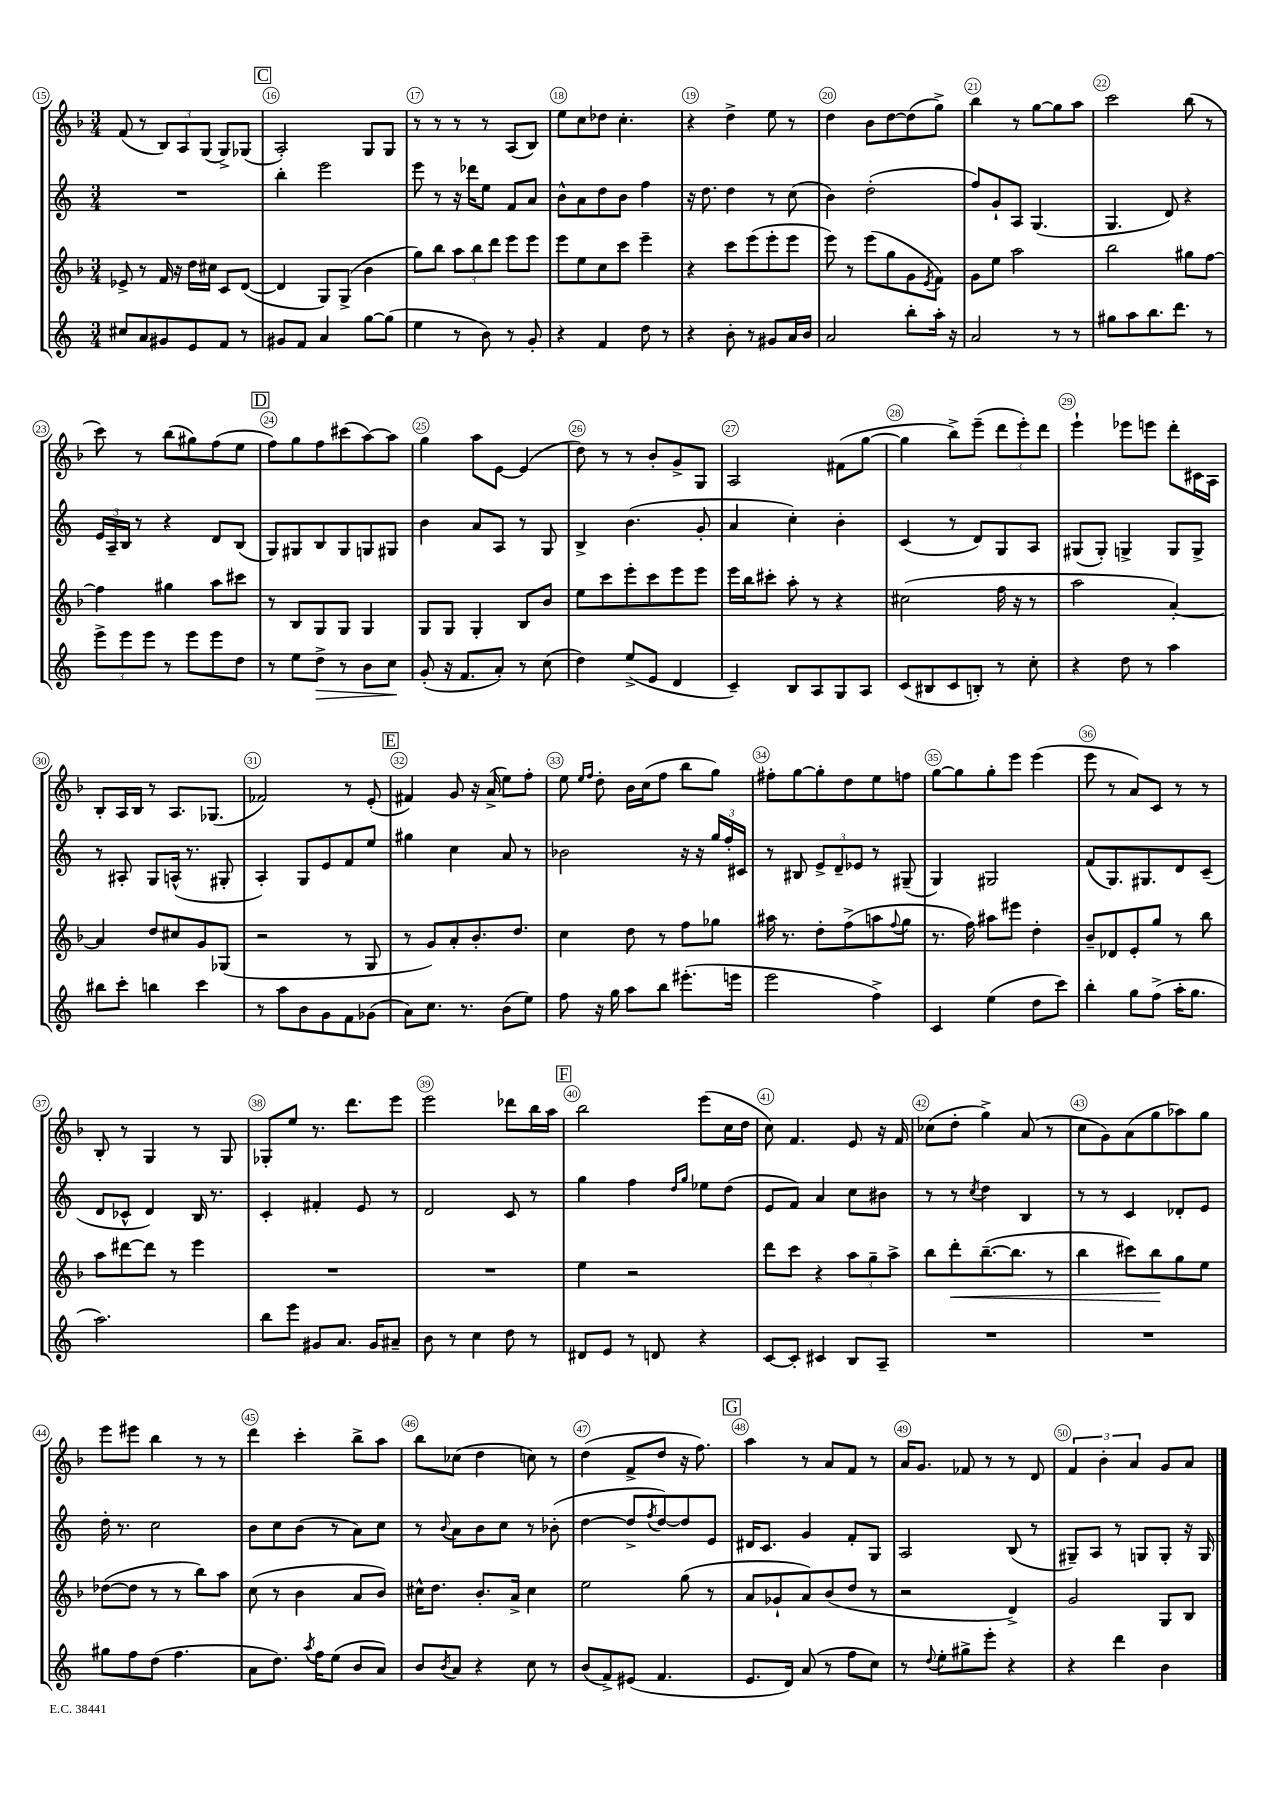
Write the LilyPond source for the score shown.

<<
\new StaffGroup <<
\new Staff = "s0" {
    \clef treble \key f \major \numericTimeSignature \time 3/4
    f'8( r8 \tuplet 3/2 { bes8) a8 g8( } g8->) ges8( |
    \mark \markup { \box "C" } a2-.) g8 g8 |
    r8 r8 r8 r8 a8( bes8) |
    e''8 c''8 des''8 c''4.-. |
    r4 d''4-> e''8 r8 |
    d''4 bes'8 d''8~ d''8( g''8->) |
    bes''4 r8 g''8~ g''8 a''8 |
    c'''2 bes''8( r8 |
    c'''8) r8 bes''8( gis''8) f''8( e''8 |
    \mark \markup { \box "D" } f''8) g''8 f''8 cis'''8( a''8~) a''8 |
    g''4 a''8 e'8~ e'4( |
    d''8) r8 r8 bes'8-. g'8-> g8 |
    a2 fis'8( g''8~ |
    g''4 bes''8->) e'''8--( \tuplet 3/2 { d'''8 e'''8-.) d'''8 } |
    e'''4-! ees'''8 e'''8 d'''8-. cis'16 a16 |
    bes8-. a16 bes16 r8 a8. ges8.( |
    fes'2) r8 e'8-.( |
    \mark \markup { \box "E" } fis'4) g'8 r16 a'16->( e''8) f''8-. |
    e''8 \grace { e''16 f''16 } d''8-. bes'16 c''16( f''8 bes''8 g''8) |
    fis''8-. g''8~ g''8-. d''8 e''8 f''8 |
    g''8~ g''8 g''8-. e'''8 e'''4( |
    e'''8 r8 a'8) c'8 r8 r8 |
    bes8-. r8 g4 r8 g8 |
    ges8-. e''8 r8. d'''8. e'''8 |
    e'''2 des'''8 bes''16 a''16 |
    \mark \markup { \box "F" } bes''2 e'''8( c''16 d''16 |
    c''8) f'4. e'8 r16 f'16 |
    ces''8( d''8-. g''4->) a'8( r8 |
    c''8 g'8) a'8( g''8 aes''8) g''8 |
    e'''8 eis'''8 bes''4 r8 r8 |
    d'''4 c'''4-. bes''8-> a''8 |
    bes''8 ces''8( d''4 c''8) r8 |
    d''4( f'8-> d''8 r16 f''8.) |
    \mark \markup { \box "G" } a''4 r8 a'8 f'8 r8 |
    a'16 g'8. fes'8 r8 r8 d'8 |
    \tuplet 3/2 { f'4 bes'4-. a'4 } g'8 a'8 \bar "|." |
}
\new Staff = "s1" {
    \clef treble \key c \major \numericTimeSignature \time 3/4
    R2. |
    \mark \markup { \box "C" } b''4-. e'''2 |
    e'''8 r8 r16 des'''16 e''8 f'8 a'8 |
    b'8-^ a'8 d''8 b'8 f''4 |
    r16 d''8. d''4 r8 c''8( |
    b'4) d''2-.( |
    f''8) g'8-! a8 g4.( |
    g4. d'8) r4 |
    \tuplet 3/2 { e'16 a16-- b16 } r8 r4 d'8 b8( |
    \mark \markup { \box "D" } g8) gis8 b8 gis8 g8 gis8 |
    b'4 a'8 a8 r8 g8 |
    b4-> b'4.( g'8-. |
    a'4 c''4-.) b'4-. |
    c'4( r8 d'8) g8 a8 |
    gis8( gis8-.) g4-> g8 g8-> |
    r8 ais8-. g8 a16-^( r8. gis8-. |
    a4-.) g8 e'8 f'8 e''8 |
    \mark \markup { \box "E" } gis''4 c''4 a'8 r8 |
    bes'2 r16 r16 \tuplet 3/2 { g''16 f''16-. cis'16 } |
    r8 bis8 \tuplet 3/2 { e'8-> d'8-- ees'8 } r8 gis8--( |
    g4) gis2 |
    f'8( g8.) gis8. d'8 c'8--( |
    d'8 ces'8-^ d'4) b16 r8. |
    c'4-. fis'4-. e'8 r8 |
    d'2 c'8 r8 |
    \mark \markup { \box "F" } g''4 f''4 \grace { d''16 g''16 } ees''8 d''8( |
    e'8 f'8) a'4 c''8 bis'8 |
    r8 r8 \acciaccatura { c''8 } d''4 b4 |
    r8 r8 c'4 des'8-. e'8 |
    d''16-. r8. c''2 |
    b'8 c''8 b'8( r8 a'8) c''8 |
    r8 \appoggiatura { b'8 } a'8 b'8 c''8 r8 bes'8-.( |
    d''4~ d''8-> \acciaccatura { f''8 } d''8~) d''8 e'8 |
    \mark \markup { \box "G" } dis'16 c'8. g'4 f'8-. g8 |
    a2 b8( r8 |
    gis8--) a8 r8 g8 g8-. r16 g16 \bar "|." |
}
\new Staff = "s2" {
    \clef treble \key f \major \numericTimeSignature \time 3/4
    ees'8-> r8 f'16 r16 d''16 cis''16 c'8 d'8~( |
    \mark \markup { \box "C" } d'4 g8) g8->( bes'4 |
    g''8) bes''8 \tuplet 3/2 { a''8 bes''8 d'''8 } e'''8 e'''8 |
    e'''8 e''8 c''8 c'''8 e'''4-- |
    r4 c'''8 e'''8( e'''8-. e'''8 |
    e'''8) r8 e'''8( g''8 g'8 \acciaccatura { e'8 } f'8) |
    g'8 e''8 a''2 |
    bes''2 gis''8 f''8~ |
    f''4 gis''4 a''8 cis'''8 |
    \mark \markup { \box "D" } r8 bes8 g8 g8 g4 |
    g8 g8 g4-. bes8 bes'8 |
    e''8 c'''8 e'''8-. c'''8 e'''8 e'''8 |
    e'''16 bes''16 cis'''8-. a''8-. r8 r4 |
    cis''2( f''16 r16 r8 |
    a''2 a'4~-.) |
    a'4 d''8 cis''8 g'8 ges8( |
    r2 r8 g8 |
    \mark \markup { \box "E" } r8 g'8) a'8-. bes'8.-. d''8. |
    c''4 d''8 r8 f''8 ges''8 |
    ais''16 r8. d''8-. f''8->( a''8 \appoggiatura { f''8 } g''8 |
    r8. f''16) ais''8 eis'''8 d''4-. |
    bes'8-- des'8 e'8-. g''8 r8 bes''8 |
    a''8 dis'''8~ dis'''8 r8 e'''4 |
    R2. |
    R2. |
    \mark \markup { \box "F" } e''4 r2 |
    d'''8 c'''8 r4 \tuplet 3/2 { a''8 g''8-- a''8-> } |
    bes''8 d'''8-.\< bes''8.~--( bes''8. r8 |
    bes''4 cis'''8) bes''8\! g''8 e''8 |
    des''8~( des''8 r8 r8 bes''8) a''8 |
    c''8( r8 bes'4 a'8 bes'8) |
    cis''16-^ d''8. bes'8.-. a'16-> cis''4 |
    e''2 g''8( r8 |
    \mark \markup { \box "G" } a'8 ges'8-! a'8) bes'8( d''8 r8 |
    r2 d'4->) |
    g'2 g8 bes8 \bar "|." |
}
\new Staff = "s3" {
    \clef treble \key c \major \numericTimeSignature \time 3/4
    cis''8 a'8 gis'8 e'8 f'8 r8 |
    \mark \markup { \box "C" } gis'8 f'8 a'4 g''8~ g''8( |
    e''4 r8 b'8) r8 g'8-. |
    r4 f'4 d''8 r8 |
    r4 b'8-. r8 gis'8 a'16 b'16 |
    a'2 b''8-. a''16-. r16 |
    a'2 r8 r8 |
    gis''8 a''8 b''8. d'''8. r8 |
    \tuplet 3/2 { e'''8-> e'''8 e'''8 } r8 e'''8 e'''8 d''8 |
    \mark \markup { \box "D" } r8 e''8 d''8->\> r8 b'8 c''8\! |
    g'8-.( r16 f'8. a'8-.) r8 c''8( |
    d''4) e''8->( e'8 d'4 |
    c'4--) b8 a8 g8 a8 |
    c'8( bis8 c'8 b8-.) r8 c''8-. |
    r4 d''8 r8 a''4 |
    bis''8 c'''8-. b''4 c'''4 |
    r8 a''8 b'8 g'8 f'8 ges'8( |
    \mark \markup { \box "E" } a'8) c''8. r8. b'8( e''8) |
    f''8 r16 g''16 a''8 b''8 eis'''8.-.( e'''16 |
    e'''2 f''4->) |
    c'4 e''4( d''8 c'''8) |
    b''4-. g''8 f''8->( a''16-. g''8. |
    a''2.) |
    b''8 e'''8 gis'8 a'8. gis'16 ais'8-- |
    b'8 r8 c''4 d''8 r8 |
    \mark \markup { \box "F" } dis'8 e'8 r8 d'8 r4 |
    c'8~ c'8-. cis'4 b8 a8-- |
    R2. |
    R2. |
    gis''8 f''8 d''8( f''4. |
    a'8 d''8.) \acciaccatura { a''8 } f''16 e''8( b'8 a'8) |
    b'8 \acciaccatura { b'8 } a'8 r4 c''8 r8 |
    b'8( f'8->) eis'8( f'4. |
    \mark \markup { \box "G" } e'8. d'16) a'8( r8 f''8 c''8) |
    r8 \appoggiatura { d''8 } e''8-. gis''8-> e'''8-. r4 |
    r4 d'''4 b'4 \bar "|." |
}
>>
>>
\layout { \context { \Score currentBarNumber = #15 \override BarNumber.break-visibility = ##(#f #t #t) barNumberVisibility = #all-bar-numbers-visible \override BarNumber.stencil = #(make-stencil-circler 0.1 0.3 ly:text-interface::print) } }
